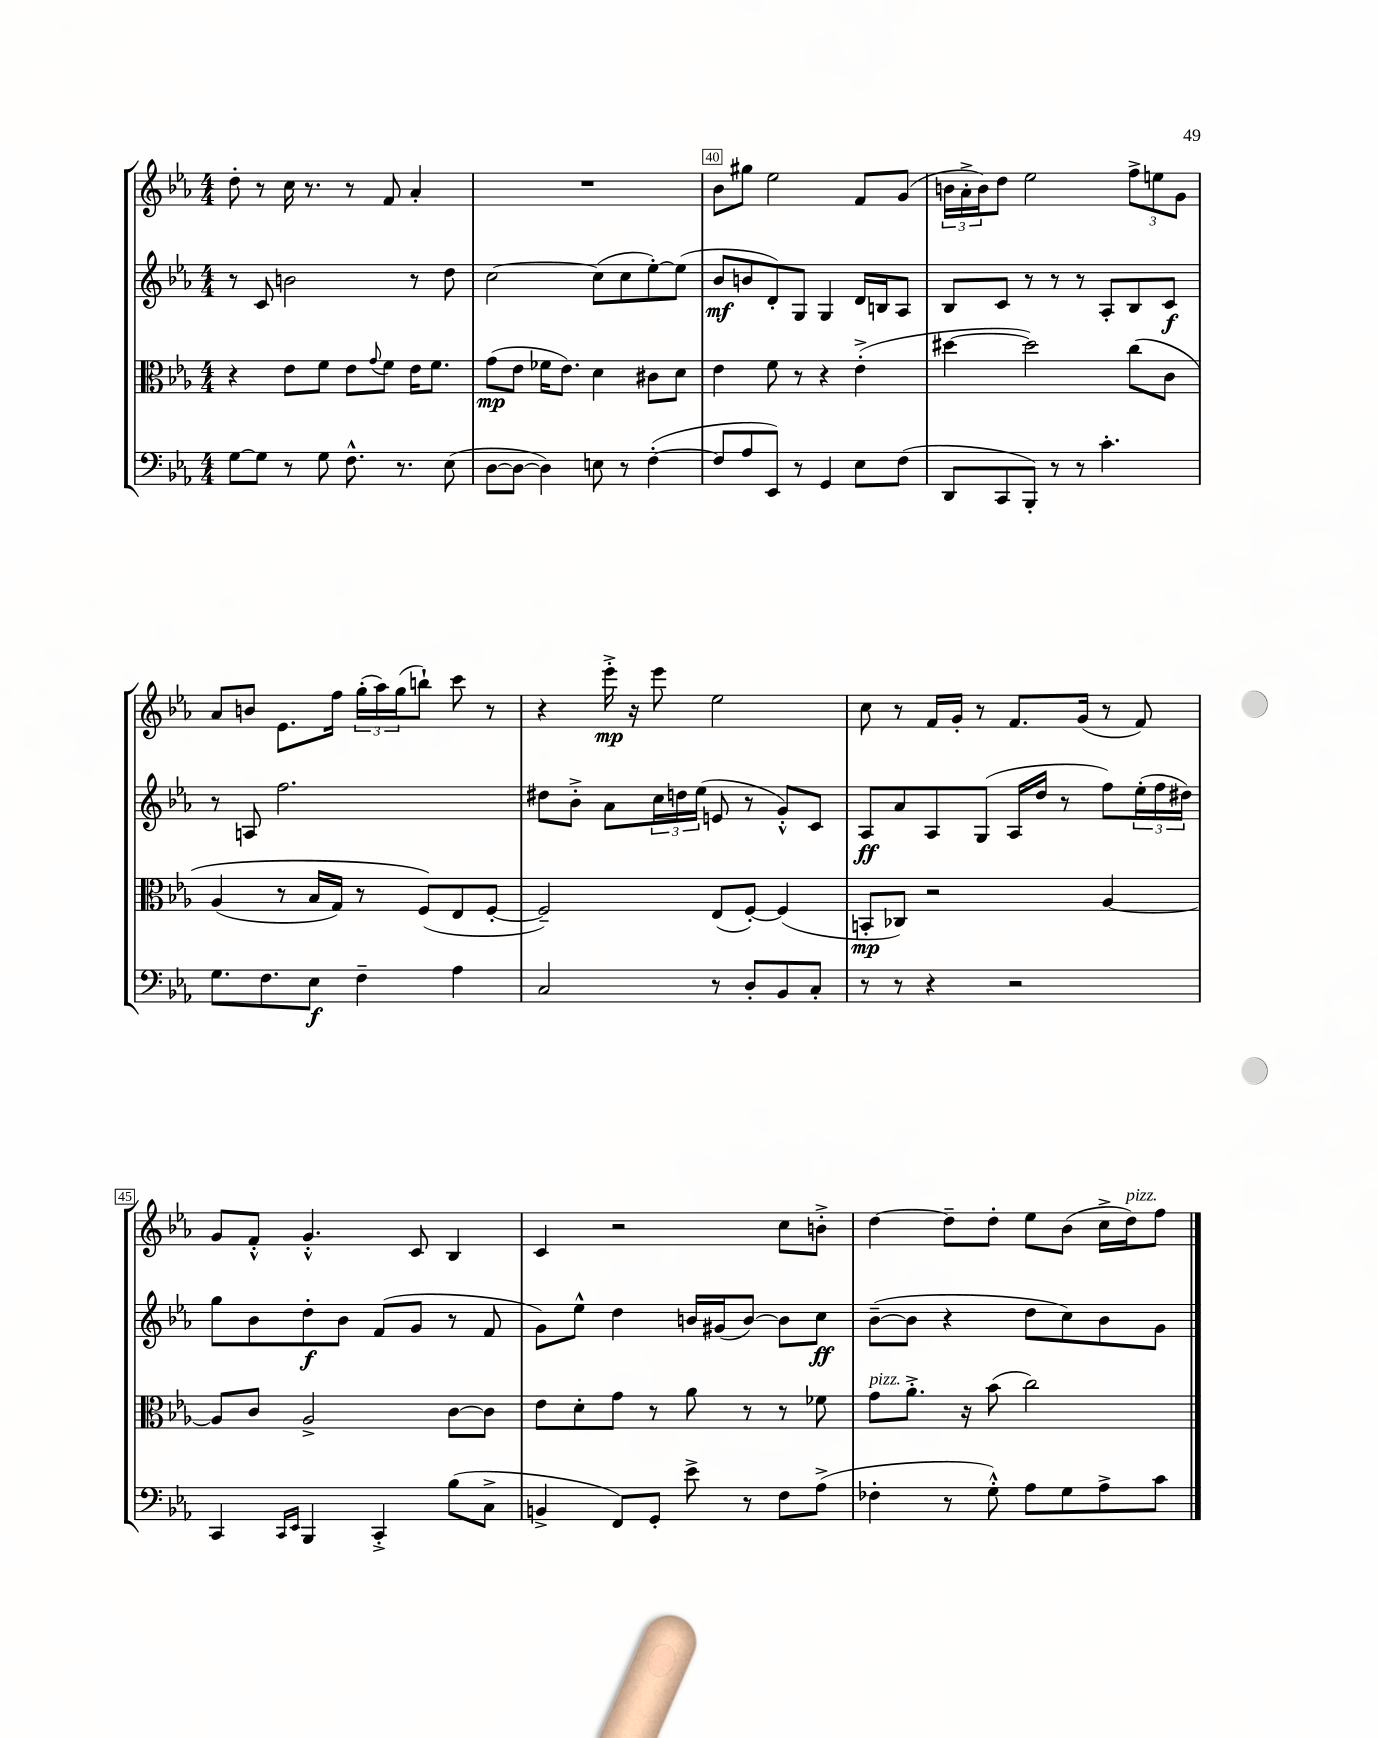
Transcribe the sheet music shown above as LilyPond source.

<<
\new StaffGroup <<
\new Staff = "s0" {
    \clef treble \key ees \major \numericTimeSignature \time 4/4
    d''8-. r8 c''16 r8. r8 f'8 aes'4-. |
    R1 |
    bes'8 gis''8 ees''2 f'8 g'8( |
    \tuplet 3/2 { b'16 aes'16-.-> b'16) } d''8 ees''2 \tuplet 3/2 { f''8-> e''8 g'8 } |
    aes'8 b'8 ees'8. f''16 \tuplet 3/2 { g''16-.( aes''16) g''16( } b''8-!) c'''8 r8 |
    r4 ees'''16-.->\mp r16 ees'''8 ees''2 |
    c''8 r8 f'16 g'16-. r8 f'8. g'16( r8 f'8) |
    g'8 f'8-.-^ g'4.-.-^ c'8 bes4 |
    c'4 r2 c''8 b'8-.-> |
    d''4~ d''8-- d''8-. ees''8 bes'8( c''16-> d''16^\markup { \italic "pizz." }) f''8 \bar "|." |
}
\new Staff = "s1" {
    \clef treble \key ees \major \numericTimeSignature \time 4/4
    r8 c'8 b'2 r8 d''8 |
    c''2~ c''8( c''8 ees''8~-.) ees''8( |
    bes'8\mf b'8 d'8-.) g8 g4 d'16 b16 aes8 |
    bes8 c'8 r8 r8 r8 aes8-. bes8 c'8\f |
    r8 a8 f''2. |
    dis''8 bes'8-.-> aes'8 \tuplet 3/2 { c''16 d''16 ees''16( } e'8 r8 g'8-.-^) c'8 |
    aes8\ff aes'8 aes8 g8( aes16 d''16 r8 f''8) \tuplet 3/2 { ees''16-.( f''16 dis''16) } |
    g''8 bes'8 d''8-.\f bes'8 f'8( g'8 r8 f'8 |
    g'8) ees''8-^ d''4 b'16 gis'16( b'8~) b'8 c''8\ff |
    bes'8~--( bes'8 r4 d''8 c''8) bes'8 g'8 \bar "|." |
}
\new Staff = "s2" {
    \clef alto \key ees \major \numericTimeSignature \time 4/4
    r4 ees'8 f'8 ees'8 \appoggiatura { g'8 } f'8 ees'16 f'8. |
    g'8\mp( ees'8 fes'16 ees'8.) d'4 cis'8 d'8 |
    ees'4 f'8 r8 r4 ees'4-.->( |
    dis''4~ dis''2) c''8\( c'8 |
    aes4( r8 bes16 g16) r8 f8(\) ees8 f8~-. |
    f2--) ees8( f8~-.) f4( |
    b,8-.\mp ces8) r2 aes4~ |
    aes8 c'8 aes2-> c'8~ c'8 |
    ees'8 d'8-. g'8 r8 aes'8 r8 r8 fes'8 |
    g'8^\markup { \italic "pizz." } aes'8.-.-> r16 bes'8( c''2) \bar "|." |
}
\new Staff = "s3" {
    \clef bass \key ees \major \numericTimeSignature \time 4/4
    g8~ g8 r8 g8 f8.-^ r8. ees8( |
    d8~ d8~ d4) e8 r8 f4~-.( |
    f8 aes8 ees,8) r8 g,4 ees8 f8( |
    d,8 c,8 bes,,8-.) r8 r8 c'4.-. |
    g8. f8. ees8\f f4-- aes4 |
    c2 r8 d8-. bes,8 c8-. |
    r8 r8 r4 r2 |
    c,4 \grace { c,16 ees,16 } bes,,4 c,4-.-> bes8( c8-> |
    b,4-> f,8) g,8-. ees'8-> r8 f8 aes8->( |
    fes4-. r8 g8-.-^) aes8 g8 aes8-> c'8 \bar "|." |
}
>>
>>
\layout { \context { \Score currentBarNumber = #38 \override BarNumber.break-visibility = ##(#f #t #t) barNumberVisibility = #(every-nth-bar-number-visible 5) \override BarNumber.stencil = #(make-stencil-boxer 0.1 0.3 ly:text-interface::print) } }
